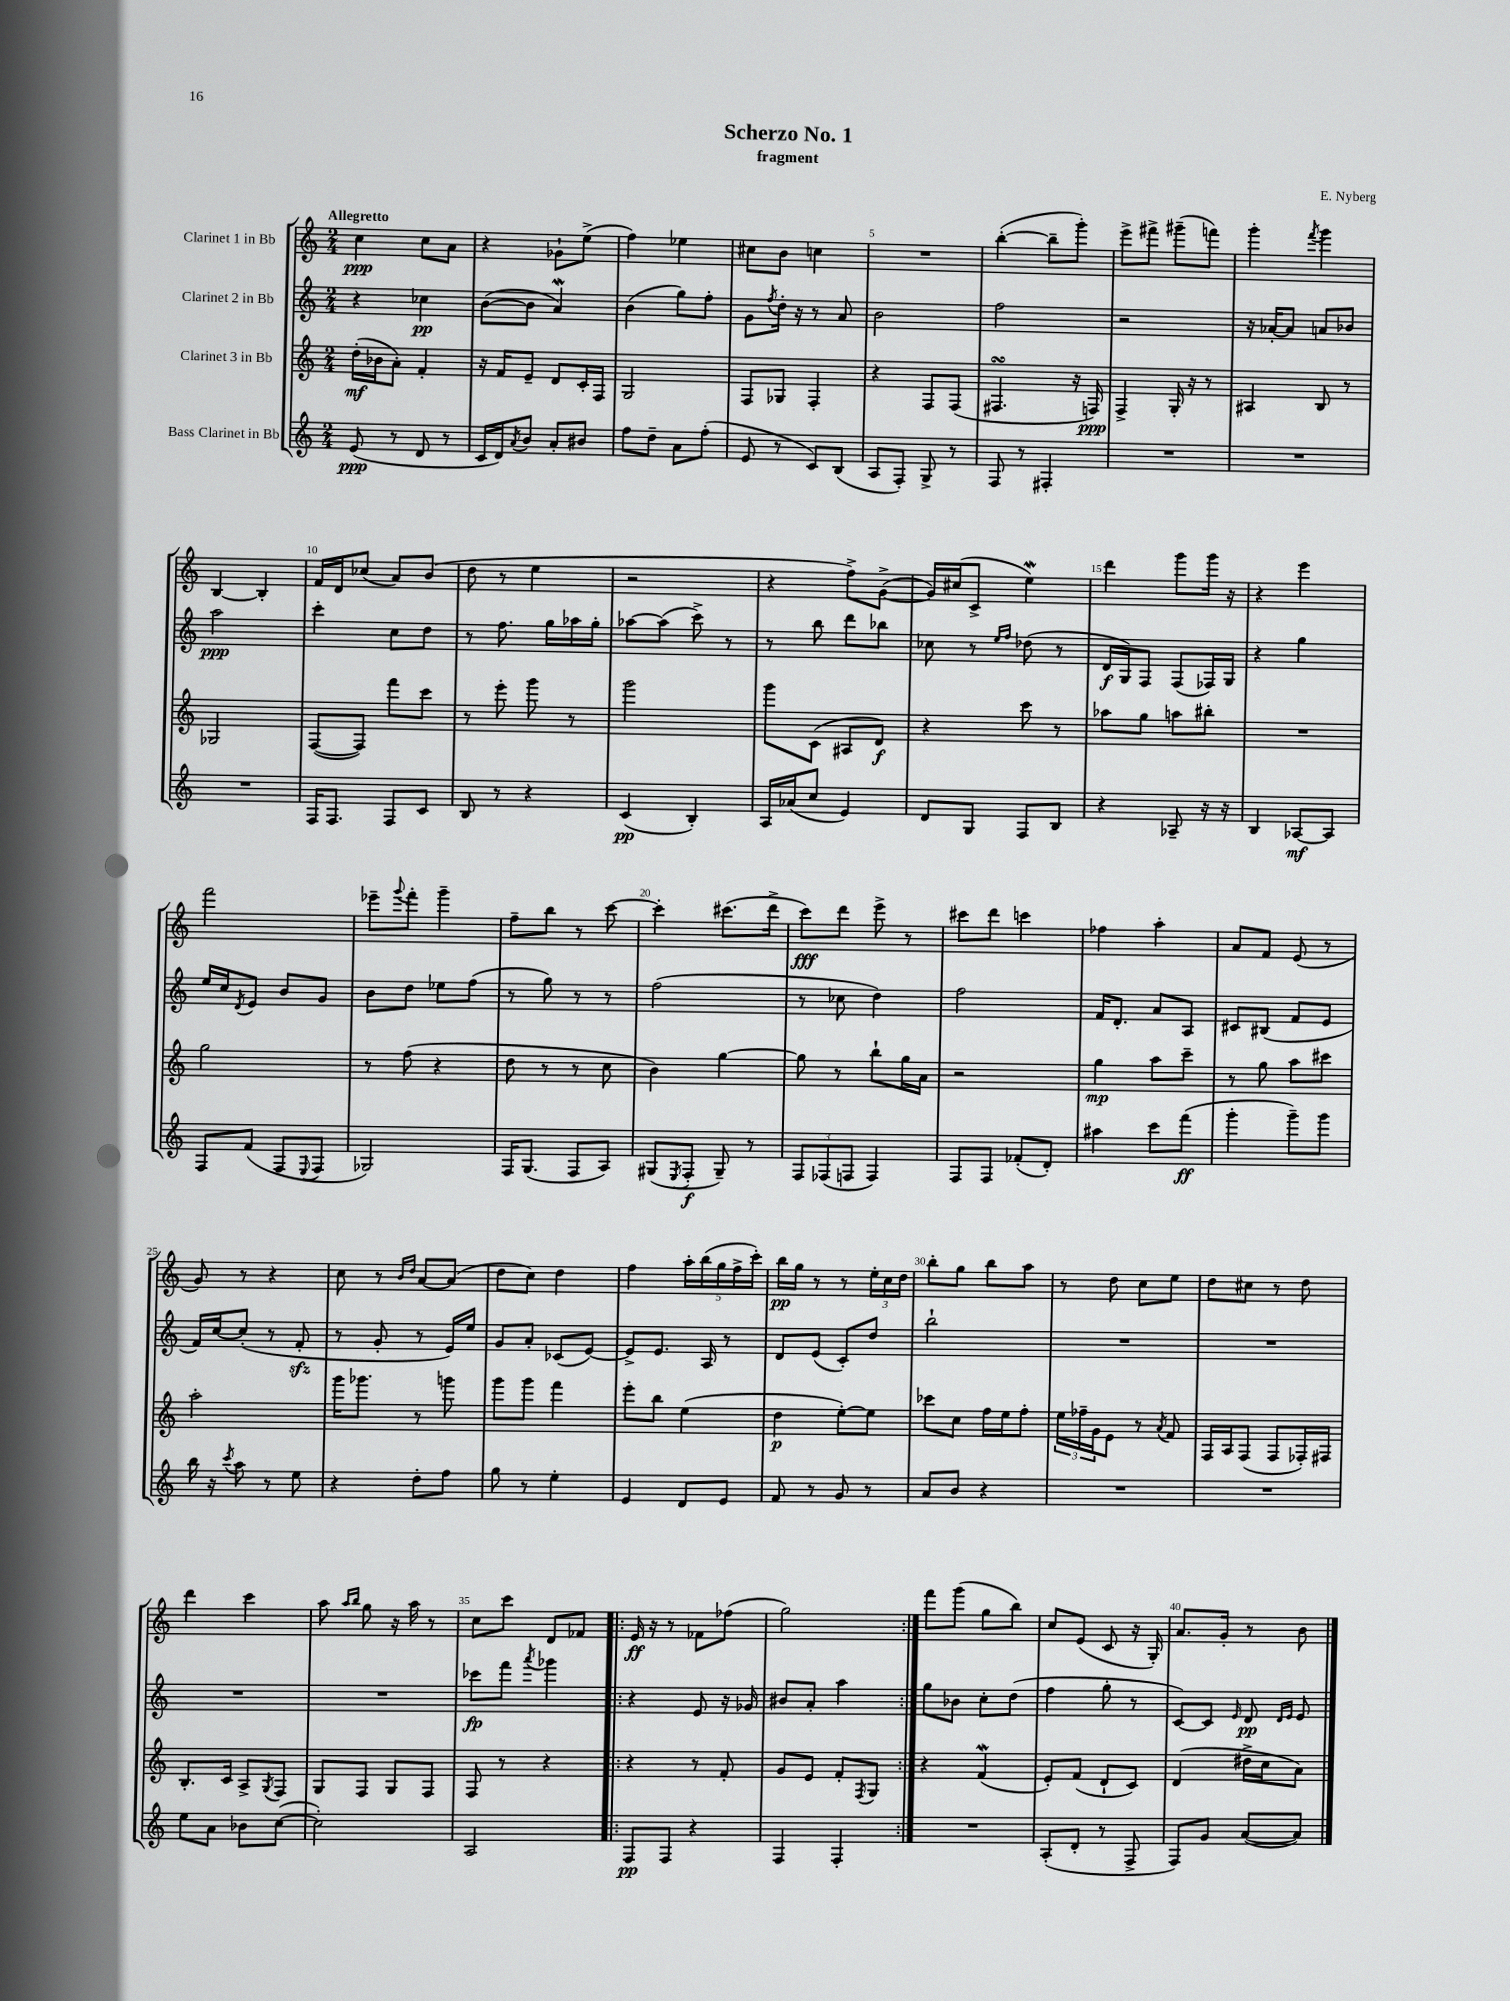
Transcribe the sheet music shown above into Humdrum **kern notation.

**kern	**kern	**kern	**kern
*staff4	*staff3	*staff2	*staff1
*clefG2	*clefG2	*clefG2	*clefG2
*k[]	*k[]	*k[]	*k[]
*M2/4	*M2/4	*M2/4	*M2/4
(8e	(16dd'	4r	4cc
.	16b-	.	.
8r	8a')	.	.
8d	4f'	4cc-	8cc
8r	.	.	8a
=	=	=	=
16c	16r	([8b	4r
16d)	16f	.	.
8qa	.	.	.
8b	8e~	8b]	.
8a'	8d	4a)	8g-`
8b#	16c'	.	(8ee^
.	16F	.	.
=	=	=	=
8ff	2G	(4b	4ff)
8dd~	.	.	.
8a	.	8gg)	4ee-
(8ff'	.	8ff'	.
=	=	=	=
8e	8F	8g	8cc#
.	.	8qff	.
8r	8G-	16dd'	8b
.	.	16r	.
8c)	4F'	8r	4cc
(8B	.	8a	.
=	=	=	=
8A	4r	2b	2r
8F')	.	.	.
8G^	8F	.	.
8r	(8F	.	.
=	=	=	=
8F	4.F#	2ff	([4bb'
8r	.	.	.
4F#'	.	.	8bb~]
.	16r	.	8ggg')
.	16F)	.	.
=	=	=	=
2r	4F^	2r	8eee^
.	.	.	8fff#^
.	16G'	.	(8ggg#~
.	16r	.	.
.	8r	.	8fff)
=	=	=	=
2r	4A#	16r	4ggg'
.	.	[16a-'	.
.	.	8a-]	.
.	.	.	8qfff
.	8B	8a	4ggg
.	8r	8b-	.
=	=	=	=
2r	2G-	2aa	[4B
.	.	.	4B']
=	=	=	=
16F	([8F	4ccc'	16f
8.F	.	.	16d
.	8F])	.	(8cc-
8F	8fff	8cc	8a)
8c	8ccc	8dd	(8b
=	=	=	=
8B	8r	8r	8dd
8r	8eee'	8.ff	8r
4r	8ggg	.	4ee
.	.	16gg	.
.	8r	16aa-	.
.	.	16gg'	.
=	=	=	=
(4c	2ggg	[8aa-	2r
.	.	(8aa-]	.
4B')	.	8ccc^)	.
.	.	8r	.
=	=	=	=
16A	8ggg	8r	4r
(16a-	.	.	.
8cc	(8c	8bb	.
4e)	8A#	8ddd	8ff^)
.	8d)	8bb-	([8g^
=	=	=	=
8d	4r	8cc-	16g])
.	.	.	(16cc#
8G	.	8r	8c^
.	.	16qqee	.
.	.	16qqff	.
8F	8ccc	(8dd-	4ee)
8B	8r	8r	.
=	=	=	=
4r	8aa-	16d	4ddd
.	.	16G)	.
.	8gg	8F	.
8A-~	8aa	(8F	8ggg
16r	8bb#'	16F-)	16ggg
16r	.	16G	16r
=	=	=	=
4B	2r	4r	4r
[8A-	.	4gg	4eee
8A-]	.	.	.
=	=	=	=
8F	2gg	16ee	2fff
.	.	16cc	.
.	.	8qd	.
(8f	.	8e	.
8F	.	8b	.
8qqE	.	.	.
8F	.	8g	.
=	=	=	=
2G-)	8r	8b	8eee-~
.	.	.	8qqggg
.	(8ff	8dd	8fff'
.	4r	8ee-	4ggg~
.	.	(8ff	.
=	=	=	=
16F	8dd	8r	8ff~
(8.G	.	.	.
.	8r	8gg)	8bb
8F	8r	8r	8r
8A)	8cc	8r	[8ccc
=	=	=	=
(8G#	4b)	(2ff	4ccc']
8qE	.	.	.
8F'	.	.	.
8G#~)	[4gg	.	(8.ccc#
8r	.	.	.
.	.	.	16ddd^
=	=	=	=
12F	8gg]	8r	8ccc)
(12F-	.	.	.
.	8r	8cc-	8ddd
12F	.	.	.
4F)	8bb`	4dd)	8eee^
.	16gg	.	8r
.	16a	.	.
=	=	=	=
8F	2r	2ff	8ccc#
8F	.	.	8ddd
(8f-'	.	.	4ccc
8d')	.	.	.
=	=	=	=
4aa#	4gg	16f	4ff-
.	.	8.d'	.
8ccc	8aa	8a	4aa'
(8fff	8ccc~	8A	.
=	=	=	=
4ggg'	8r	8c#	8a
.	8gg	(8B#	8f
8ggg~)	8aa	8f	(8e
8ggg	8ccc#	8e	8r
=	=	=	=
16bb	2aa'	16f)	8g)
16r	.	[16cc	.
8qccc	.	.	.
8aa	.	(8cc']	8r
8r	.	8r	4r
8ee	.	8f'	.
=	=	=	=
4r	16ggg	8r	8cc
.	8.ggg-	.	.
.	.	8g'	8r
.	.	.	16qqb
.	.	.	16qqdd
8dd'	8r	8r	[8a
8ff	8ggg	16e)	(8a]
.	.	16ee	.
=	=	=	=
8gg	8ggg	8g	8dd
8r	8ggg	8a'	8cc)
4ee'	4fff	(8c-	4dd
.	.	[8e)	.
=	=	=	=
4e	8eee'	8e^]	4ff
.	8bb	8.e	.
8d	(4ee	.	20aa'
.	.	.	(20bb
.	.	16A	.
.	.	.	20gg
8e	.	8r	.
.	.	.	20ff^
.	.	.	20ccc')
=	=	=	=
8f	4dd	8d	16bb
.	.	.	16gg
8r	.	(8e	8r
8g	[8ee')	8c')	8r
8r	8ee]	8dd	24ee'
.	.	.	24cc
.	.	.	24dd
=	=	=	=
8a	8ccc-	2bb`	8bb'
8b	8cc	.	8gg
4r	16ff	.	8bb
.	16ee	.	.
.	8ff'	.	8aa
=	=	=	=
2r	24ee	2r	8r
.	24ff-~	.	.
.	24g	.	.
.	8e	.	8dd
.	8r	.	8cc
.	8qa	.	.
.	8f	.	8ee
=	=	=	=
2r	16F	2r	8dd
.	16A	.	.
.	(8F	.	8cc#
.	8F	.	8r
.	16F-')	.	8dd
.	16F#	.	.
=	=	=	=
8ee	8.B'	2r	4ddd
8a	.	.	.
.	16c	.	.
8b-	8A^	.	4ccc
.	8qG	.	.
([8cc	8F	.	.
=	=	=	=
2cc'])	8G	2r	8aa
.	.	.	16qqaa
.	.	.	16qqbb
.	8F	.	8gg
.	8G	.	16r
.	.	.	16aa
.	8F	.	8r
=	=	=	=
2A	8F	8ccc-	8cc
.	8r	8fff	8ccc
.	.	8qaaa	.
.	4r	4ggg-	8d
.	.	.	8f-
=!|:	=!|:	=!|:	=!|:
8F	4r	4r	16e
.	.	.	16r
8F	.	.	8r
4r	8r	8e	8f-
.	8f'	16r	(8ff-
.	.	16g-	.
=	=	=	=
4F	8g	8b#	2gg)
.	8e	8a'	.
4F'	8f'	4aa	.
.	8qF	.	.
.	8G	.	.
=:|!	=:|!	=:|!	=:|!
2r	4r	8gg	8fff
.	.	8b-	(8ggg
.	(4f	8cc'	8gg
.	.	(8dd	8bb)
=	=	=	=
(8A'	8e')	4ff	8cc
8d'	(8f	.	(8e
8r	8d`	8gg'	8c
8F^	8c)	8r	16r
.	.	.	16G')
=	=	=	=
8F)	(4d	[8c)	8.a
8g	.	8c]	.
.	.	.	16g'
.	.	16qqe	.
([8a	16dd#^	8d	8r
.	16cc	.	.
.	.	16qqd	.
.	.	16qqe	.
8a])	8a)	8e	8b
==	==	==	==
*-	*-	*-	*-
